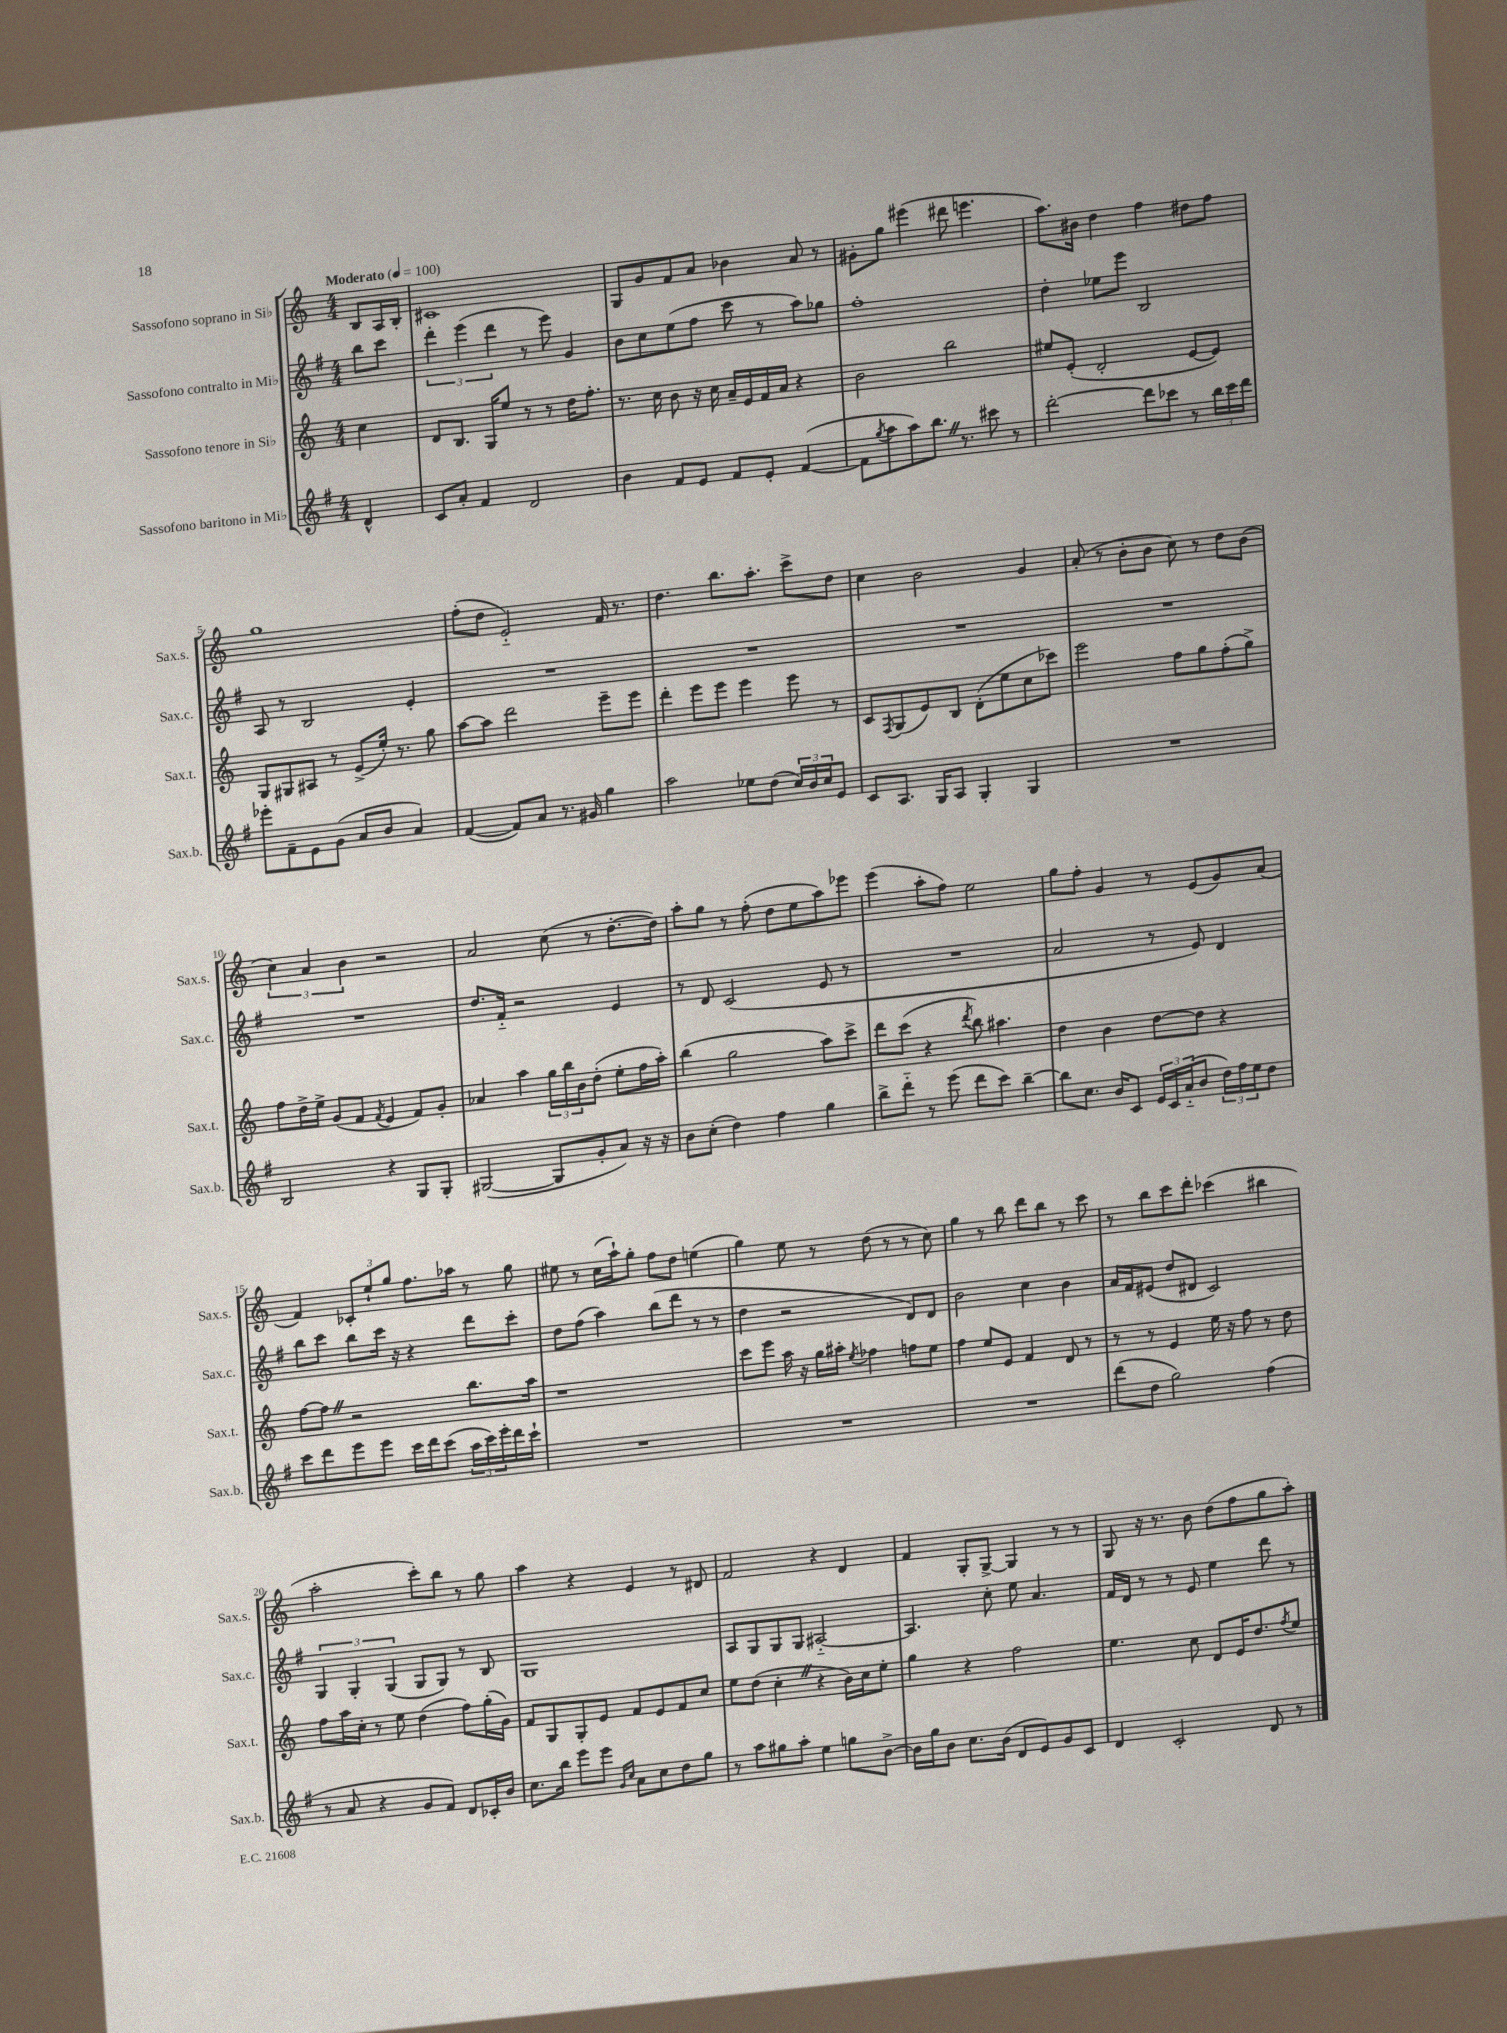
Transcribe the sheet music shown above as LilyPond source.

<<
\new StaffGroup <<
\new Staff = "s0" \with { instrumentName = "Sassofono soprano in Sib" shortInstrumentName = "Sax.s." } {
    \clef treble \key c \major \numericTimeSignature \time 4/4 \partial 4 \tempo "Moderato" 4 = 100
    b8 a16 b16-. |
    cis'1 |
    g8 g'8 f'8 a'8 bes'4 a'8 r8 |
    gis'8-. g''8 eis'''4( dis'''8 e'''4. |
    a''8.) bis'16 d''4 f''4 dis''8 f''8 |
    g''1 |
    f''8-.( d''8 e'2-_) f'16 r8. |
    d''4. b''8. a''8.-. c'''8-> d''8 |
    c''4 b'2 g'4 |
    a'8-.( r8 b'8-. b'8 c''8) r8 d''8 b'8( |
    \tuplet 3/2 { c''4) a'4 b'4 } r2 |
    a'2 c''8( r8 d''8.~-. d''16) |
    a''8-. g''8 r8 f''8-.( d''8 e''8 a''8) ees'''8 |
    e'''4( a''8-. f''8) e''2 |
    g''8 f''8-. g'4 r8 e'8( g'8) a'8( |
    f'4) \tuplet 3/2 { ces'8-. e''8-! g''8 } f''8. aes''16 r8 g''8 |
    eis''8 r8 c''16( a''16-!) g''8-. f''8 d''8 e''4( |
    g''4) e''8 r8 d''8( r8 r8 c''8) |
    g''4 r8 b''8 d'''8 b''8 r8 c'''8 |
    r8 b''8 c'''8 d'''8-. ces'''4( bis''4 |
    a''2-. c'''8-.) b''8 r8 g''8 |
    a''4 r4 e'4 r8 dis'8 |
    f'2 r4 d'4 |
    f'4 g8-. g8~-> g4 r8 r8 |
    g8 r16 r8. b'8 d''8( f''8 g''8 a''8-.) \bar "|." |
}
\new Staff = "s1" \with { instrumentName = "Sassofono contralto in Mib" shortInstrumentName = "Sax.c." } {
    \clef treble \key g \major \numericTimeSignature \time 4/4 \partial 4
    b''8 c'''8 |
    \tuplet 3/2 { d'''4-. e'''4( d'''4 } r8 e'''8) g'4 |
    b'8 c''8 e''8( fis''8 c'''8 r8 a''8) ges''8 |
    fis''1-. |
    d''4-. ees''8 e'''8 b2 |
    a8 r8 b2 e'4-. |
    R1 |
    R1 |
    R1 |
    R1 |
    R1 |
    d''8. fis'16-_ r2 e'4 |
    r8 d'8 c'2( e'8 r8 |
    R1 |
    a'2 r8 e'8) d'4 |
    b''8 c'''8 b''8 c'''16 r16 r4 d'''8 c'''8-. |
    d''8 fis''8( a''4) b''8( d'''8 r8 r8 |
    d''4 r2 d'8) d'8 |
    b'2 c''4 b'4 |
    a'16 fis'16 eis'8( d''8 dis'8 c'2) |
    \tuplet 3/2 { g4 g4-. g4( } g8 g8) r8 b8 |
    g1 |
    a8 g8 g8 g8 ais2~-_ |
    ais4. c''8-. e''8 a'4. |
    fis'16 d'16 r8 r8 e'8 e''4 d'''8 r8 \bar "|." |
}
\new Staff = "s2" \with { instrumentName = "Sassofono tenore in Sib" shortInstrumentName = "Sax.t." } {
    \clef treble \key c \major \numericTimeSignature \time 4/4 \partial 4
    c''4 |
    d'8 b8. g16 e''8 r8 r8 d''16 f''8.-. |
    r8. c''16 b'8 r16 c''16 a'16-- e'16 f'16 a'16 r4 |
    b'2 b''2 |
    eis''8 e'8-.( d'2-. e'8~ e'8) |
    g8 gis8 ais8 r8 e'8->( e''16-.) r8. g''8 |
    a''8~ a''8 d'''2 e'''8-- e'''8 |
    d'''4-. e'''8 e'''8 e'''4 e'''8 r8 |
    c'8 \acciaccatura { f8 } g8( e'8) b8 d'8-.( e''8 c''8 ces'''8) |
    e'''2 f''8 g''8 f''8-.( g''8->) |
    f''8 d''16-> e''16-> g'8( f'8 \acciaccatura { f'8 } e'4 f'8) g'8-. |
    aes'4 a''4 \tuplet 3/2 { g''16 b''16 b'16 } d''8-.( e''8-. f''16 a''16-.) |
    b''4( g''2 a''8) c'''8-> |
    d'''8 c'''8( r4 \acciaccatura { d'''8 } b''8) ais''4. |
    d''4 b'4 d''8~ d''8 r4 |
    f''8~ f''8 \once \override BreathingSign.text = \markup { \musicglyph "scripts.caesura.straight" } \breathe r2 b''8. a''16 |
    r1 |
    c'''8 e'''8 a''16 r16 g''16 ais''16-. \acciaccatura { e''8 } fes''4 f''8 e''8 |
    f''4 e''8 e'8 f'4 d'8 r8 |
    r8 r8 e'4 e''16 r16 f''8 r8 d''8 |
    f''8 a''16 c''16-. r8 e''8 d''4( f''8) g''16-.( g'16) |
    f'8 g8 g8-. e'8 f'8 e'8 f'8 c''8 |
    e''8 d''8( c''4-. \once \override BreathingSign.text = \markup { \musicglyph "scripts.caesura.straight" } \breathe r4 b'16) c''16 e''8-. |
    g''4 r4 f''2 |
    e''4. c''8 d'8 e'16 d''8. \acciaccatura { f''8 } e''8 \bar "|." |
}
\new Staff = "s3" \with { instrumentName = "Sassofono baritono in Mib" shortInstrumentName = "Sax.b." } {
    \clef treble \key g \major \numericTimeSignature \time 4/4 \partial 4
    d'4-^ |
    c'8 a'8-. fis'4 d'2 |
    b'4 fis'8 e'8 fis'8 e'8-. fis'4~( |
    fis'8 \acciaccatura { g''8 } a''8 a''8) b''8. \once \override BreathingSign.text = \markup { \musicglyph "scripts.caesura.straight" } \breathe r8. cis'''8 r8 |
    d'''2~-. d'''8 ces'''8 r8 \tuplet 3/2 { b''16 ces'''16 d'''16 } |
    ees'''8-. fis'8-- e'8 g'8( a'8 b'8 a'4) |
    fis'4~( fis'8) a'8 r8. gis'16 g''4 |
    a''2 ees''8 d''8( \tuplet 3/2 { c''16) b'16 c''16 } e'8 |
    c'8 a8. g16 a8 g4-. g4 |
    R1 |
    b2 r4 g8 g8-. |
    gis2~( gis8 g'8-. a'8) r16 r16 |
    b'8 c''8-.( d''4) fis''4 g''4 |
    b''8-> d'''8-_ r8 e'''8( d'''8 c'''8) b''4~-- |
    b''8 c''8. b'16 c'8 \tuplet 3/2 { e'16 c'16 a'16-_( } b'8 \tuplet 3/2 { d''16) fis''16 e''16 } d''8 |
    c'''8 d'''8 e'''8 e'''8 c'''16 d'''16 c'''8( \tuplet 3/2 { a''16 c'''16) e'''16-. } d'''16 c'''16-! |
    R1 |
    R1 |
    R1 |
    d'''8( d''8 g''2) fis''4( |
    r8 a'8 r4 g'8 fis'8) d'8 ces'16-. b'16 |
    c''8. b''16 e'''8 e'''8 \grace { g'16 c''16 } a'8 c''8 d''8 g''8 |
    r8 a''8 gis''8 a''8-. e''4 g''8 b'8~-> |
    b'16 g''16 b'8 c''8. b'16( d'8 e'8) g'8 c'8 |
    d'4 c'2-. d'8 r8 \bar "|." |
}
>>
>>
